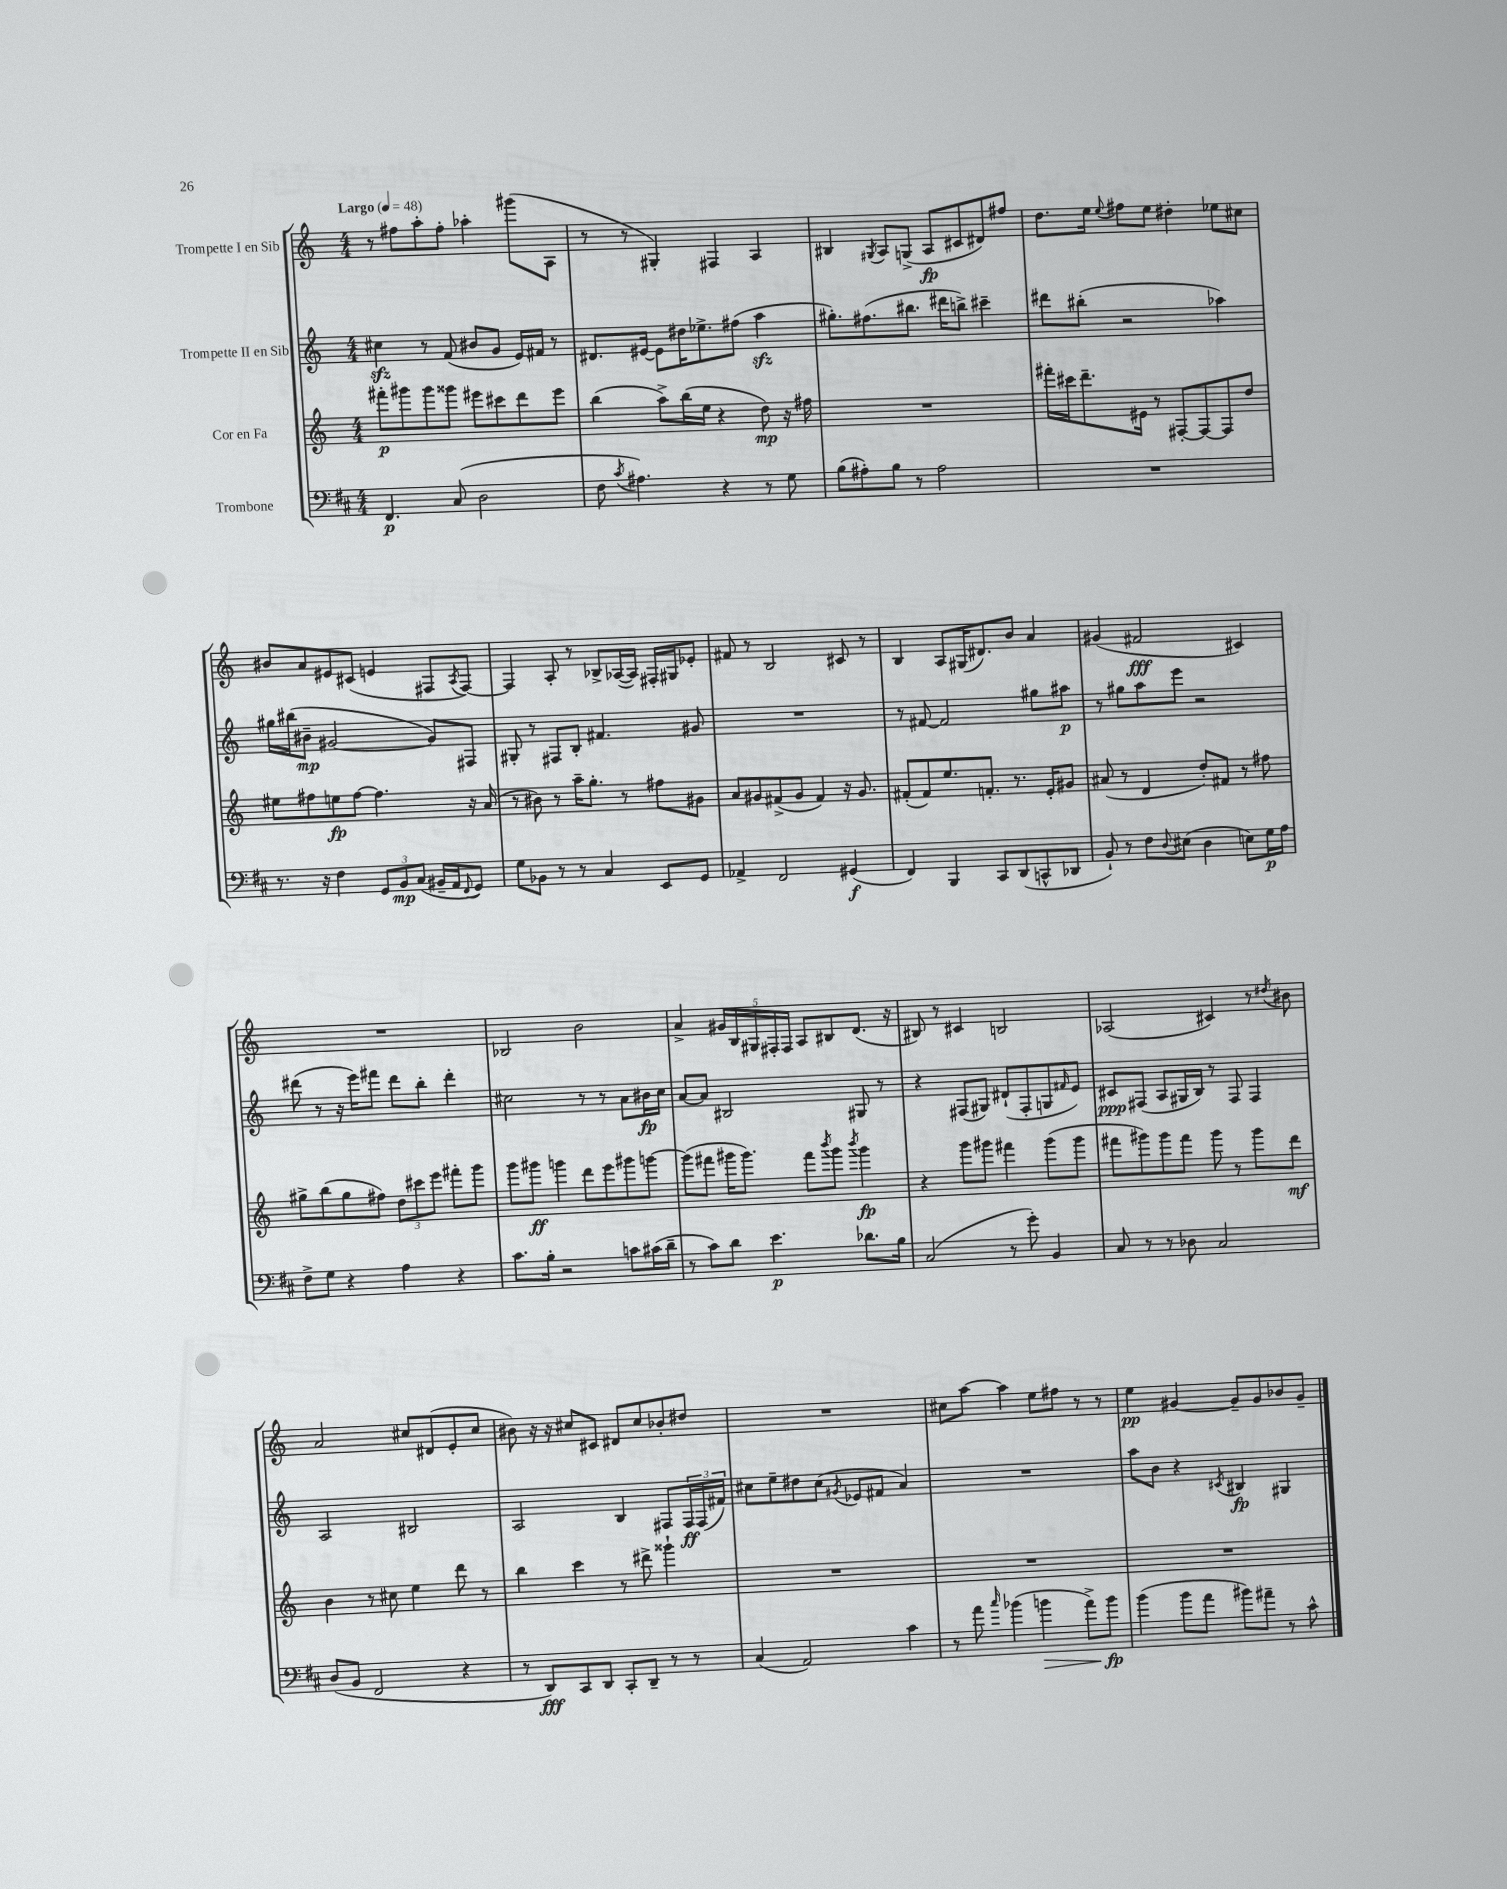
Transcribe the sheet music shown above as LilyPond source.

<<
\new StaffGroup <<
\new Staff = "s0" \with { instrumentName = "Trompette I en Sib" } {
    \clef treble \key c \major \numericTimeSignature \time 4/4 \tempo "Largo" 4 = 48
    r8 fis''8 a''8-. fis''8-. aes''4-. gis'''8( a8 |
    r8 r8 gis4-.) fis4 a4 |
    bis4 \acciaccatura { gis8 } a8 g8->( a8\fp cis'8 dis'8) fis''8 |
    d''8. e''16 \appoggiatura { e''8 } fis''8 e''8 dis''4-. ees''8 cis''8 |
    bis'8 a'8 eis'8 cis'8( e'4 fis8 \acciaccatura { a8 } fis8~) |
    fis4 a8-. r8 bes8-> aes16~( aes16) fis16-. gis16 ees'8-. |
    fis'8 r8 b2 cis'8 r8 |
    b4 a8 gis16( dis'8.) b'8 a'4 |
    gis'4( fis'2\fff cis'4) |
    R1 |
    bes2 b'2 |
    a'4-> \tuplet 5/4 { gis'16 b16 gis16 fis16-. fis16 } a8 bis8 d'8.( r16 |
    bis8) r8 cis'4 b2 |
    aes2( cis'4) r8 \acciaccatura { dis''8 } bis'8 |
    a'2 cis''8 dis'8( e'8-. cis''8 |
    bis'8) r16 r16 cis''8 cis'8 dis'8 cis''8 bes'8-. dis''8 |
    R1 |
    cis''8 a''8~ a''4 e''8 fis''8 r8 r8 |
    e''4\pp gis'4~ gis'8-- gis'8 bes'8 gis'8-- \bar "|." |
}
\new Staff = "s1" \with { instrumentName = "Trompette II en Sib" } {
    \clef treble \key c \major \numericTimeSignature \time 4/4
    cis''4\sfz r8 f'8( bis'8 g'8 e'16) fis'16 r8 |
    dis'8. eis'16~ eis'8 dis''16 ees''8.-> fis''8( a''4\sfz |
    gis''8.-.) fis''8.( bis''8. dis'''16 b''8->) cis'''4-- |
    dis'''8 bis''8-.( r2 aes''4) |
    gis''16 bis''16( bis'8--\mp gis'2~ gis'8) fis8 |
    gis8-. r8 fis8 b8-. fis'4. gis'8 |
    R1 |
    r8 fis'8~ fis'2 gis''8 ais''8\p |
    r8 gis''8 a''8 e'''8 r2 |
    dis'''8( r8 r16 e'''16) fis'''8 dis'''8 b''8-. dis'''4-. |
    cis''2 r8 r8 a'8 bis'16\fp cis''16 |
    a'8~ a'8 bis2 gis8 r8 |
    r4 fis8( gis8) dis'8-!( fis8-. g8 \grace { fis'16 } e'8) |
    cis'8\ppp fis8( a8 gis16 b16) r8 fis8 fis4 |
    a2 bis2 |
    a2 b4 fis8 \tuplet 3/2 { fis16\ff fis16( fis'16) } |
    cis''8 e''8-- dis''8 cis''8( \acciaccatura { gis'8 } ees'8 fis'8 a'4) |
    R1 |
    a''8 b'8 r4 \acciaccatura { cis'8 } bis4\fp gis4 \bar "|." |
}
\new Staff = "s2" \with { instrumentName = "Cor en Fa" } {
    \clef treble \key c \major \numericTimeSignature \time 4/4
    fis'''8-.\p gis'''8 gis'''8 gisis'''8 eis'''8 cis'''8 d'''8 eis'''8 |
    b''4( a''8->) b''16( e''16 r4 d''8\mp) r16 fis''16 |
    R1 |
    fis'''16-. cis'''16 d'''8.-- eis'16 r8 fis8~-. fis8~ fis8 d''8 |
    eis''8 fis''8 e''8\fp fis''8~ fis''4. r16 a'16( |
    r8 bis'8) r8 a''16-- g''8.-. r8 fis''8 gis'8 |
    a'8 gis'8 fis'8->( gis'8 fis'4) r16 gis'8. |
    fis'8-.( fis'8) e''8. f'8.-. r8. e'16-. gis'8 |
    ais'8( r8 d'4 d''8-.) fis'8 r8 fis''8 |
    gis''8-> b''8( gis''8 fis''8) \tuplet 3/2 { d''8 cis'''8 e'''8 } fis'''8-. g'''8 |
    g'''8 gis'''8\ff g'''4 d'''8 e'''8 gis'''8 g'''8~ |
    g'''8( fis'''8 gis'''16 gis'''8.) fis'''8 \acciaccatura { b'''8 } gis'''8 \acciaccatura { b'''8 } gis'''4\fp |
    r4 g'''8 gis'''8 fis'''4 gis'''8( gis'''8 |
    fis'''8 gis'''8) gis'''8 fis'''8 gis'''8 r8 gis'''8 d'''8\mf |
    b'4 r8 cis''8 e''4 d'''8 r8 |
    b''4 c'''4 r8 dis'''8-> gisis'''4-! |
    R1 |
    R1 |
    R1 \bar "|." |
}
\new Staff = "s3" \with { instrumentName = "Trombone" } {
    \clef bass \key d \major \numericTimeSignature \time 4/4
    fis,4.\p cis8( d2 |
    fis8 \acciaccatura { cis'8 } ais4.) r4 r8 g8 |
    b8( ais8-.) b8 r8 ais2 |
    R1 |
    r8. r16 fis4 \tuplet 3/2 { g,8 b,8\mp cis8( } bis,16-- a,16 \appoggiatura { fis,8 } g,8) |
    g8 bes,8 r8 r8 cis4 e,8 g,8 |
    aes,4-> fis,2 gis,4\f( |
    fis,4) b,,4 cis,8 d,8( c,8-^ des,8 |
    b,8-!) r8 fis8 \appoggiatura { d8 } eis8( d4 e8) g16\p a16 |
    fis8-> g8 r4 a4 r4 |
    cis'8. b16-. r2 c'8 cis'16( d'16-- |
    r8 cis'8) d'8 e'4.\p des'8. b16 |
    cis2( r8 g'8-.) b,4 |
    cis8 r8 r8 des8 cis2 |
    d8( b,8 fis,2 r4 |
    r8 d,8\fff) cis,8 d,8 cis,8-. d,8-- r8 r8 |
    cis4( a,2) cis'4 |
    r8 a'8 \grace { cis''16 } bes'4( b'4\> a'8->) b'8\fp\! |
    b'4( b'8 a'8 bis'8) ais'8-- r8 cis'8-^ \bar "|." |
}
>>
>>
\layout { \context { \Score \remove "Bar_number_engraver" } }
